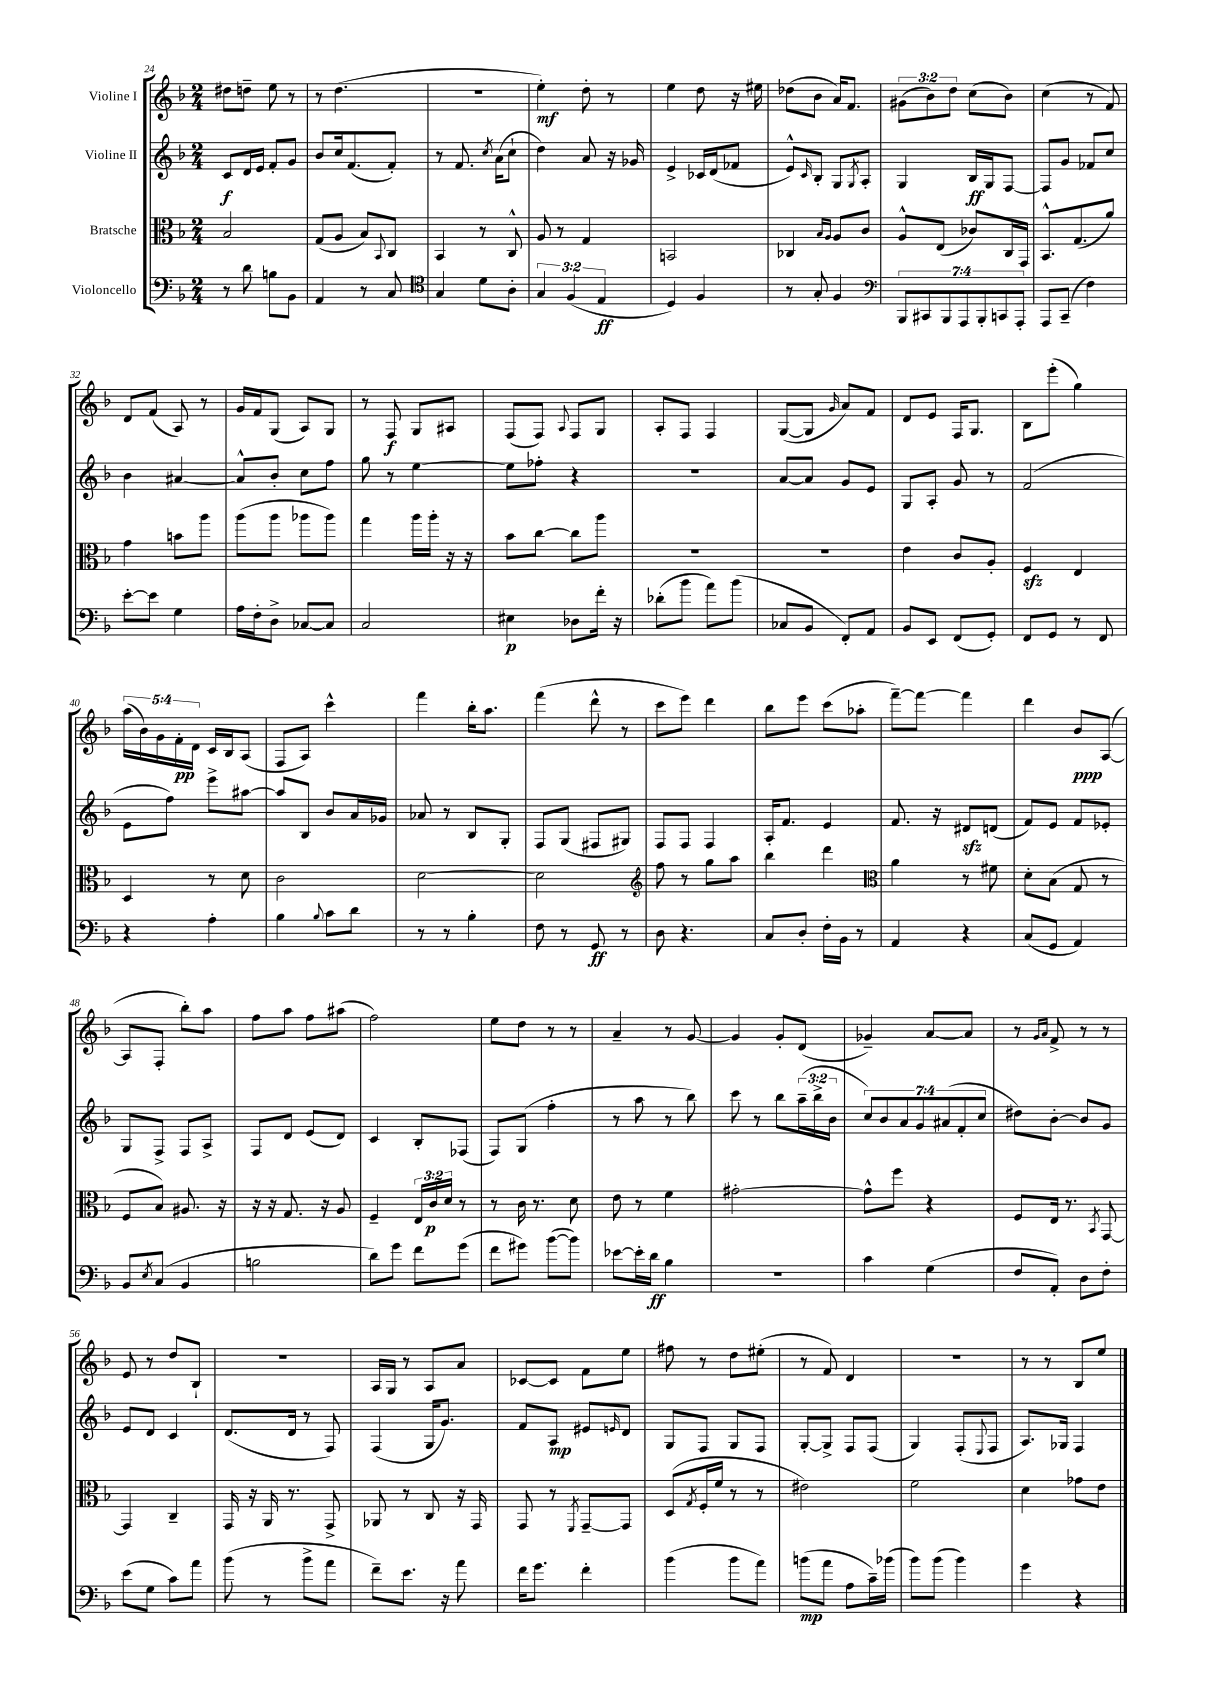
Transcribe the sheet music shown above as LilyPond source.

<<
\new StaffGroup <<
\new Staff = "s0" \with { instrumentName = "Violine I" } {
    \clef treble \key f \major \numericTimeSignature \time 2/4 \override Staff.TupletNumber.text = #tuplet-number::calc-fraction-text
    dis''8 d''8-- e''8 r8 |
    r8 d''4.( |
    R2 |
    e''4-.\mf) d''8-. r8 |
    e''4 d''8 r16 eis''16 |
    des''8( bes'8 a'16) f'8. |
    \tuplet 3/2 { gis'8( bes'8) d''8 } c''8( bes'8) |
    c''4( r8 f'8) |
    d'8 f'8( a8) r8 |
    g'16 f'16 g8( a8) g8 |
    r8 f8\f g8 ais8 |
    f8( f8) \appoggiatura { a8 } f8 g8 |
    a8-. f8 f4 |
    g8~( g8 \grace { g'16 } a'8) f'8 |
    d'8 e'8 f16 g8. |
    bes8 e'''8-.( g''4) |
    \tuplet 5/4 { a''16( bes'16) g'16 f'16-.\pp d'16 } c'16 bes16 a8( |
    f8 a8) c'''4-^ |
    f'''4 bes''16-. a''8. |
    f'''4( d'''8-^ r8 |
    c'''8 e'''8) d'''4 |
    bes''8 e'''8 c'''8( aes''8-. |
    f'''8~--) f'''8~ f'''4 |
    d'''4 bes'8\ppp a8~( |
    a8 f8-. bes''8-.) a''8 |
    f''8 a''8 f''8 ais''8( |
    f''2) |
    e''8 d''8 r8 r8 |
    a'4-- r8 g'8~ |
    g'4 g'8-. d'8( |
    ges'4--) a'8~ a'8 |
    r8 \grace { g'16 a'16 } f'8-> r8 r8 |
    e'8 r8 d''8 bes8-! |
    r2 |
    a16 g16 r8 a8 a'8 |
    ces'8~ ces'8 f'8 e''8 |
    fis''8 r8 d''8 eis''8-.( |
    r8 f'8) d'4 |
    R2 |
    r8 r8 bes8 e''8 \bar "|." |
}
\new Staff = "s1" \with { instrumentName = "Violine II" } {
    \clef treble \key f \major \numericTimeSignature \time 2/4 \override Staff.TupletNumber.text = #tuplet-number::calc-fraction-text
    c'8\f d'16 e'16 f'8-. g'8 |
    bes'8 c''16 f'8.( f'8-.) |
    r8 f'8. \acciaccatura { c''8 } a'16( c''8-! |
    d''4) a'8 r16 ges'16 |
    e'4-> ces'16 d'16( fes'8 |
    e'8-^) \grace { c'16 } bes8-. g8 \acciaccatura { g8 } a8-. |
    g4 bes16\ff g16 f8~ |
    f8 g'8 fes'8 c''8 |
    bes'4 ais'4~ |
    ais'8-^ bes'8-. c''8 f''8 |
    g''8 r8 e''4~ |
    e''8 fes''8-. r4 |
    r2 |
    a'8~ a'8 g'8 e'8 |
    g8 a8-. g'8 r8 |
    f'2( |
    e'8 f''8) e'''8-> ais''8~ |
    ais''8 bes8 bes'8 a'16 ges'16 |
    aes'8 r8 bes8 g8-. |
    f8 g8( fis8 gis8) |
    f8 f8 f4 |
    a16-. f'8. e'4 |
    f'8. r16 dis'8\sfz d'8( |
    f'8) e'8 f'8 ees'8-. |
    g8 f8-> f8 a8-> |
    f8 d'8 e'8( d'8) |
    c'4 bes8-. fes8( |
    f8) g8( f''4-. |
    r8 a''8 r8 bes''8) |
    c'''8 r8 bes''8 \tuplet 3/2 { a''16--( bes''16-> bes'16 } |
    \tuplet 7/4 { c''8) bes'8 a'8 g'8 ais'8( f'8-. c''8 } |
    dis''8) bes'8~-. bes'8 g'8 |
    e'8 d'8 c'4 |
    d'8.( d'16 r8 f8) |
    f4( g16 g'8.) |
    f'8 a8\mp eis'8 \grace { e'16 } d'8 |
    g8 f8 g8 f8 |
    g8~-. g8-> f8 f8( |
    g4) f8-.( \appoggiatura { e8 } f8 |
    a8.) ges16 f4 \bar "|." |
}
\new Staff = "s2" \with { instrumentName = "Bratsche" } {
    \clef alto \key f \major \numericTimeSignature \time 2/4 \override Staff.TupletNumber.text = #tuplet-number::calc-fraction-text
    bes2 |
    g8( a8 bes8) \appoggiatura { bes,8 } c8 |
    bes,4 r8 c8-^ |
    a8 r8 g4 |
    b,2 |
    ces4 \grace { bes16 a16 } a8 c'8 |
    a8-^ e8( ces'8) c16 g,16 |
    bes,8.-^ g8.( a'8) |
    g'4 b'8 a''8 |
    a''8( a''8 aes''8 aes''8) |
    g''4 a''16 a''16-. r16 r16 |
    bes'8 c''8~ c''8 a''8 |
    R2 |
    R2 |
    e'4 c'8 a8-. |
    f4\sfz e4 |
    d4 r8 d'8 |
    c'2 |
    d'2~ |
    d'2 |
    \clef treble f''8 r8 g''8 a''8 |
    bes''4 d'''4 |
    \clef alto a'4 r8 fis'8 |
    d'8-. bes8( g8 r8 |
    f8 bes8) ais8. r16 |
    r16 r16 g8. r16 a8 |
    f4-- \tuplet 3/2 { e16 c'16\p d'16 } r8 |
    r8 c'16 r8. d'8 |
    e'8 r8 f'4 |
    gis'2~-. |
    gis'8-^ f''8 r4 |
    f8 e16 r8. \acciaccatura { bes,8 } g,8~ |
    g,4 c4-- |
    g,16 r16 a,16 r8. g,8-> |
    aes,8 r8 c8 r16 g,16 |
    g,8 r8 \acciaccatura { f,8 } g,8~-- g,8 |
    d8( \acciaccatura { g8 } f16-. f'16 r8 r8 |
    eis'2) |
    f'2 |
    d'4 ges'8 e'8 \bar "|." |
}
\new Staff = "s3" \with { instrumentName = "Violoncello" } {
    \clef bass \key f \major \numericTimeSignature \time 2/4 \override Staff.TupletNumber.text = #tuplet-number::calc-fraction-text
    r8 d'8 b8 bes,8 |
    a,4 r8 c8 |
    \clef tenor g4 d'8 a8-. |
    \tuplet 3/2 { g4 f4( e4\ff } |
    d4) f4 |
    r8 g8-. f4 |
    \clef bass \tuplet 7/4 { bes,,8 cis,8 bes,,8 a,,8 bes,,8-. c,8 a,,8-. } |
    a,,8 c,8--( f4) |
    e'8~-. e'8 g4 |
    a16 f16-. d8-> ces8~ ces8 |
    c2 |
    eis4\p des8 f'16-. r16 |
    des'8-.( bes'8 a'8) bes'8( |
    ces8 bes,8 f,8-.) a,8 |
    bes,8 e,8 f,8( g,8-.) |
    f,8 g,8 r8 f,8 |
    r4 a4-. |
    bes4 \appoggiatura { bes8 } c'8 d'8 |
    r8 r8 bes4-. |
    f8 r8 g,8\ff r8 |
    d8 r4. |
    c8 d8-. f16-. bes,16 r8 |
    a,4 r4 |
    c8( g,8 a,4) |
    bes,8 \acciaccatura { e8 } c8( bes,4 |
    b2 |
    d'8) g'8 f'8 g'8( |
    f'8 gis'8) bes'8~( bes'8) |
    ees'8~ ees'16-. d'16\ff bes4 |
    r2 |
    c'4 g4( |
    f8 a,8-.) d8 f8-. |
    e'8( g8 c'8) a'8 |
    bes'8( r8 bes'8-> a'8 |
    f'8--) e'8. r16 a'8 |
    f'16 g'8. f'4-. |
    bes'4( bes'8 a'8) |
    b'8\mp( a'8 a8 c'16--) bes'16( |
    bes'8) bes'8( bes'4) |
    g'4 r4 \bar "|." |
}
>>
>>
\layout { \context { \Score currentBarNumber = #24 } }
